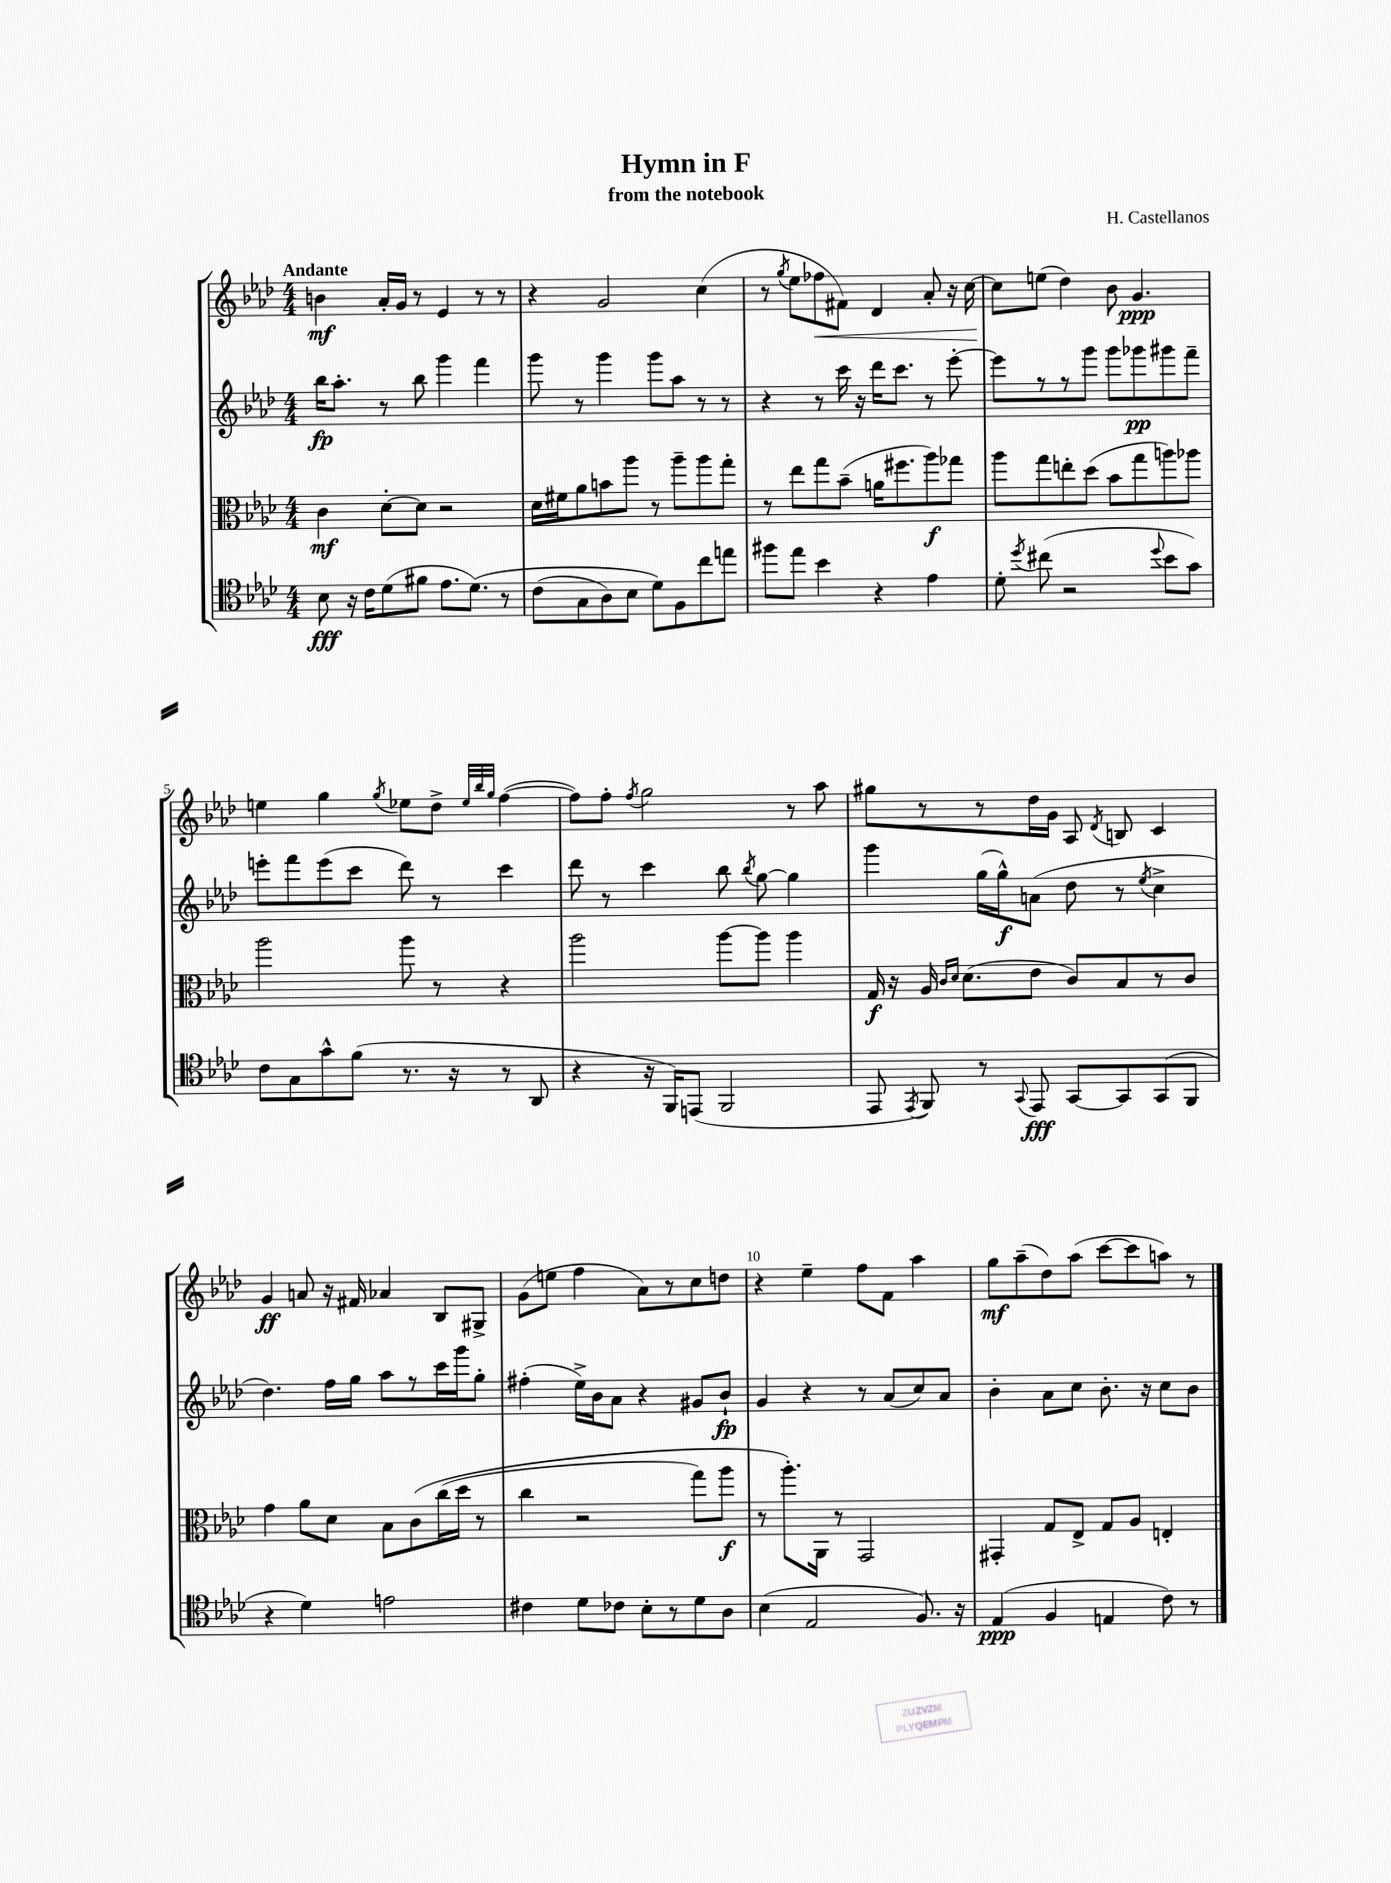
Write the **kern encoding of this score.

**kern	**dynam	**kern	**dynam	**kern	**dynam	**kern	**dynam
*part4	*part4	*part3	*part3	*part2	*part2	*part1	*part1
*staff4	*staff4	*staff3	*staff3	*staff2	*staff2	*staff1	*staff1
*clefC4	*	*clefC3	*	*clefG2	*	*clefG2	*
*k[b-e-a-d-]	*	*k[b-e-a-d-]	*	*k[b-e-a-d-]	*	*k[b-e-a-d-]	*
*M4/4	*	*M4/4	*	*M4/4	*	*M4/4	*
=1	=1	=1	=1	=1	=1	=1	=1
!	!	!	!	!	!	!LO:TX:a:B:t=Andante	!
8B-\	fff	4c\	mf	16bb-\KL	fp	4bn\	mf
.	.	.	.	8.aa-'\J	.	.	.
16r	.	.	.	.	.	.	.
16c\KL	.	.	.	.	.	.	.
(8d-\	.	[8d-'\L	.	8r	.	16a-'/LL	.
.	.	.	.	.	.	16g/JJ	.
8f#X\J	.	8d-\J]	.	8bb-\	.	8r	.
8.e-\L	.	2r	.	4ggg\	.	4e-/	.
(8.d-\J)	.	.	.	.	.	.	.
.	.	.	.	4fff\	.	8r	.
8r	.	.	.	.	.	8r	.
=2	=2	=2	=2	=2	=2	=2	=2
(8c\L	.	16d-\LL	.	8ggg\	.	4r	.
.	.	16f#X\J	.	.	.	.	.
8G\	.	8a-\	.	8r	.	.	.
8A-\)	.	8bn\	.	4ggg\	.	2g/	.
8B-\J	.	8aa-\J	.	.	.	.	.
8d-\L)	.	8r	.	8ggg\L	.	.	.
8F\	.	8aa-~\L	.	8aa-\J	.	.	.
8cc\	.	8aa-\	.	8r	.	(4cc\	.
8een\J	.	8gg'\J	.	8r	.	.	.
=3	=3	=3	=3	=3	=3	=3	=3
8ff#X\L	.	8r	.	4r	.	8r	.
.	.	.	.	.	.	8qgg/	.
8ee-\J	.	8ee-\L	.	.	.	8ee-\L	.
!	!	!	!	!	!	!	!LO:HP:b
4b-\	.	8gg\	.	8r	.	8ff-X\	<
.	.	(8b-~\J	.	16ccc\	.	8f#X\J)	.
.	.	.	.	16r	.	.	.
4r	.	16an\KL	.	16ddd-\KL	.	4d-/	.
.	.	8.ff#X\	.	8.ccc\J	.	.	.
4e-\	.	8aa-\)	f	8r	.	8a-'/	.
.	.	8gg-X\J	.	[8eee-'\	.	16r	.
.	.	.	.	.	.	[16cc\	.
=4	=4	=4	=4	=4	=4	=4	=4
8d-'\	.	8aa-\L	.	8eee-\L]	.	8cc\L]	.
8qdd-/	.	.	.	.	.	.	.
(8cc#X\	.	8gg\	.	8r	.	(8een\J	[
2r	.	8een'\	.	8r	.	4dd-\)	.
.	.	(8dd-\J	.	8ggg\J	.	.	.
.	.	8b-\L	.	8ggg\L	.	8b-\	.
.	.	8gg\	.	8ggg-X\	pp	4.g/	ppp
8qqdd-/	.	.	.	.	.	.	.
8b-\L	.	8aan\)	.	8ggg#X\	.	.	.
8g\J)	.	8aa-X\J	.	8fff~\J	.	.	.
!!LO:LB:g=z
=5	=5	=5	=5	=5	=5	=5	=5
8c\L	.	2aa-\	.	8eeen'\L	.	4een\	.
8G\	.	.	.	8fff\	.	.	.
8g^^\	.	.	.	(8eee\	.	4gg\	.
(8f\J	.	.	.	8ccc\J	.	.	.
.	.	.	.	.	.	8qgg/	.
8.r	.	8aa-\	.	8ddd-\)	.	8ee-X\L	.
.	.	8r	.	8r	.	8dd-^\J	.
16r	.	.	.	.	.	.	.
.	.	.	.	.	.	32qqee-/LLL	.
.	.	.	.	.	.	32qqbb-/	.
.	.	.	.	.	.	32qqgg/JJJ	.
8r	.	4r	.	4ccc\	.	([4ff\	.
8AA-/	.	.	.	.	.	.	.
=6	=6	=6	=6	=6	=6	=6	=6
4r	.	2aa-\	.	8ddd-\	.	8ff\L])	.
.	.	.	.	8r	.	8ff'\J	.
.	.	.	.	.	.	8qff/	.
16r	.	.	.	4ccc\	.	2gg\	.
16FF/KL)	.	.	.	.	.	.	.
(8EEn/J	.	.	.	.	.	.	.
2FF/	.	[8aa-\L	.	8bb-\	.	.	.
.	.	.	.	8qbb-/	.	.	.
.	.	8aa-\J]	.	[8gg\	.	.	.
.	.	4aa-\	.	4gg\]	.	8r	.
.	.	.	.	.	.	8aa-\	.
=7	=7	=7	=7	=7	=7	=7	=7
8EE-/	.	16G/	f	4ggg\	.	8gg#X\L	.
.	.	16r	.	.	.	.	.
8qEE-/	.	.	.	.	.	.	.
8FF/)	.	16A-/	.	.	.	8r	.
.	.	16qqc/LL	.	.	.	.	.
.	.	16qqd-/JJ	.	.	.	.	.
.	.	(8.d-\L	.	.	.	.	.
8r	.	.	.	(16gg\LL	.	8r	.
.	.	.	.	16gg^^\J)	f	.	.
8qqGG/	.	.	.	.	.	.	.
8EE-/	fff	8e-\J	.	(8an\J	.	16dd-\L	.
.	.	.	.	.	.	16g\JJ	.
[8GG/L	.	8c/L)	.	8dd-\	.	8A-/	.
.	.	.	.	.	.	8qd-/	.
8GG/]	.	8B-/	.	8r	.	8Bn/	.
.	.	.	.	8qee-/	.	.	.
(8GG/	.	8r	.	4cc^\	.	4c/	.
8FF/J	.	8c/J	.	.	.	.	.
!!LO:LB:g=z
=8	=8	=8	=8	=8	=8	=8	=8
4r	.	4g\	.	4.dd-\)	.	4g/	ff
4d-\)	.	8a-\L	.	.	.	8an/	.
.	.	8d-\J	.	16ff\LL	.	16r	.
.	.	.	.	16gg\JJ	.	16f#X/	.
2en\	.	8B-\L	.	8aa-\L	.	4a-X/	.
.	.	(8c\	.	8r	.	.	.
.	.	(16cc\L	.	16ccc\L	.	8B-/L	.
.	.	16dd-\JJ	.	16ggg\J	.	.	.
.	.	8r	.	8gg'\J	.	8G#X^/J	.
=9	=9	=9	=9	=9	=9	=9	=9
4c#X\	.	4cc\	.	(4ff#X'\	.	(8g\L	.
.	.	.	.	.	.	8een\J	.
8d-\L	.	2r	.	16ee-^\LL)	.	4ff\	.
.	.	.	.	16b-\J	.	.	.
8c-X\J	.	.	.	8a-\J	.	.	.
8B-'\L	.	.	.	4r	.	8a-\L)	.
8r	.	.	.	.	.	8r	.
8d-\	.	8gg\L)	.	8g#X/L	.	8cc\	.
8A-\J	.	8aa-\J	f	8b-`/J	fp	8ddn\J	.
=10	=10	=10	=10	=10	=10	=10	=10
(4B-\	.	8r	.	4g/	.	4r	.
.	.	8.aa-'\L)	.	.	.	.	.
2E-/	.	.	.	4r	.	4ee-~\	.
.	.	16AA-\Jk	.	.	.	.	.
.	.	8r	.	.	.	.	.
.	.	2GG/	.	8r	.	8ff\L	.
.	.	.	.	(8a-/L	.	8f\J	.
8.F/)	.	.	.	8cc/)	.	4aa-\	.
.	.	.	.	8a-/J	.	.	.
16r	.	.	.	.	.	.	.
=11	=11	=11	=11	=11	=11	=11	=11
(4E-/	ppp	4GG#X'/	.	4b-'\	.	8gg\L	mf
.	.	.	.	.	.	(8aa-~\	.
4F/	.	8G/L	.	8a-\L	.	8dd-\)	.
.	.	8E-^/J	.	8cc\J	.	(8aa-\J	.
4En/	.	8G/L	.	8.b-'\	.	[8ccc\L	.
.	.	8A-/J	.	.	.	8ccc\]	.
.	.	.	.	16r	.	.	.
8c\)	.	4En'/	.	8cc\L	.	8aan\J)	.
8r	.	.	.	8b-\J	.	8r	.
==	==	==	==	==	==	==	==
*-	*-	*-	*-	*-	*-	*-	*-
